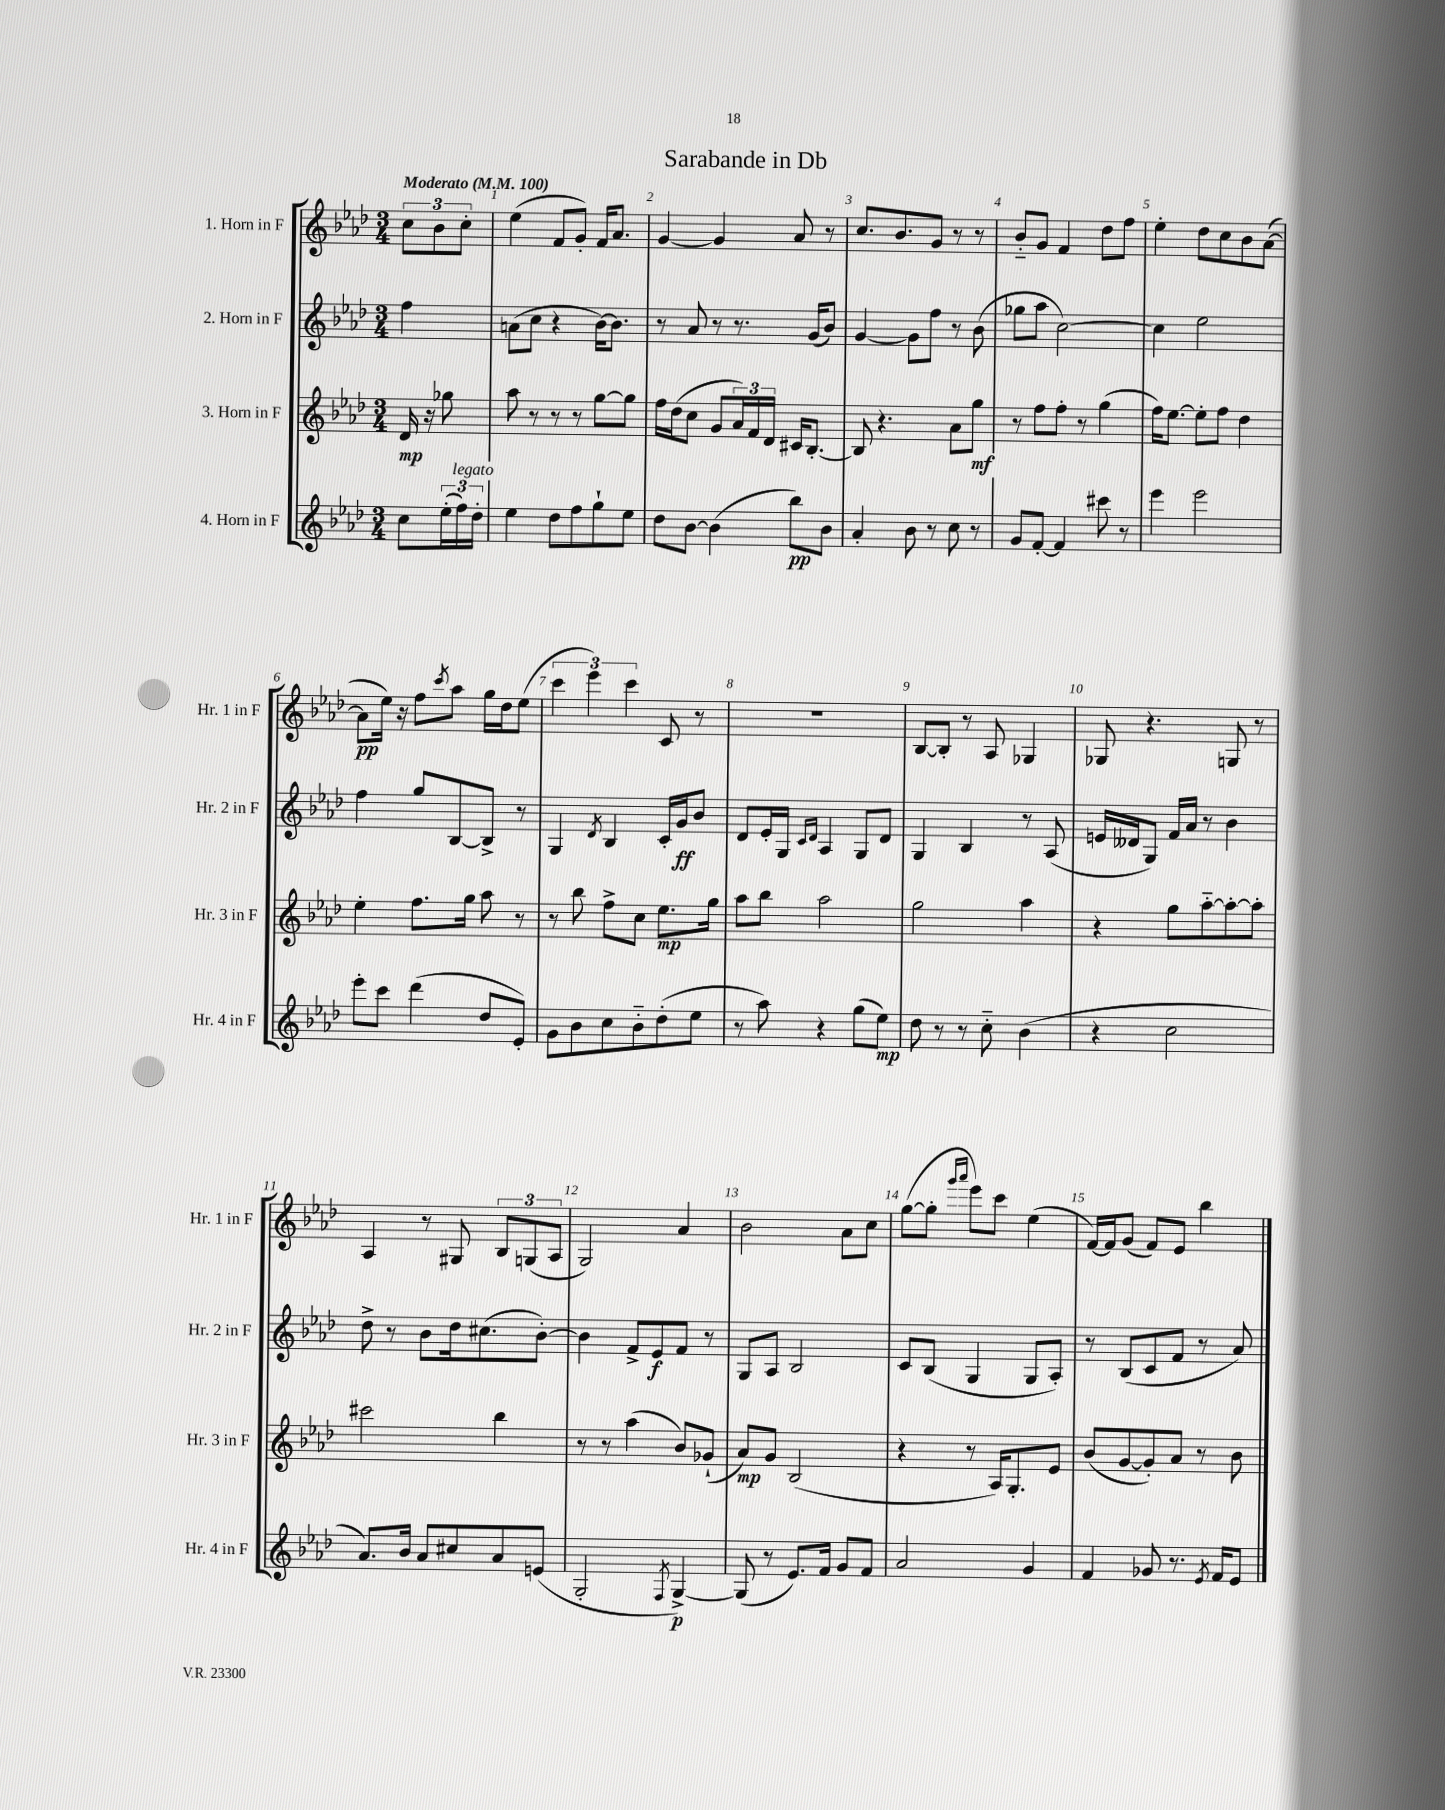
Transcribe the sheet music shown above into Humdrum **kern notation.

**kern	**kern	**kern	**kern
*staff4	*staff3	*staff2	*staff1
*clefG2	*clefG2	*clefG2	*clefG2
*k[b-e-a-d-]	*k[b-e-a-d-]	*k[b-e-a-d-]	*k[b-e-a-d-]
*M3/4	*M3/4	*M3/4	*M3/4
*MM100	*MM100	*MM100	*MM100
8cc	16d-	4ff	12cc
.	16r	.	.
.	.	.	12b-
(24ee-'	8gg-	.	.
24ff)	.	.	12cc'
24dd-'	.	.	.
=	=	=	=
4ee-	8aa-	(8a	(4ee-
.	8r	8cc	.
8dd-	8r	4r	8f
8ff	8r	.	8g')
8gg`	[8gg	[16b-)	16f
.	.	8.b-]	8.a-
8ee-	8gg]	.	.
=	=	=	=
8dd-	16ff	8r	[4g
.	(16dd-	.	.
[8b-	8cc	8a-	.
(4b-]	8g	8r	4g]
.	24a-)	8.r	.
.	24f	.	.
.	24d-	.	.
8bb-)	16c#	.	8a-
.	[8.B-'	(16g	.
8b-	.	8b-)	8r
=	=	=	=
4a-'	8B-]	[4g	8.cc
.	4.r	.	.
.	.	.	8.b-
8b-	.	8g]	.
8r	.	8ff	8g
8cc	8a-	8r	8r
8r	8gg	(8b-	8r
=	=	=	=
8g	8r	8gg-	8b-'~
[8f'	8ff	8aa-	8g
4f]	8ff'	[2cc)	4f
.	8r	.	.
8ccc#	(4gg	.	8dd-
8r	.	.	8ff
=	=	=	=
4eee-	16ff)	4cc]	4ee-'
.	[8.ee-	.	.
2eee-	8ee-']	2ee-	8dd-
.	8ff	.	8cc
.	4dd-	.	8b-
.	.	.	([8a-
=	=	=	=
8eee-'	4ee-'	4ff	8a-]
8ccc	.	.	16ee-)
.	.	.	16r
(4ddd-	8.ff	8gg	8ff
.	.	.	8qccc
.	.	[8B-	8aa-
.	16gg	.	.
8dd-	8aa-	8B-^]	16gg
.	.	.	16dd-
8e-')	8r	8r	(8ee-
=	=	=	=
8g	8r	4G	6ccc
8b-	8bb-	.	.
.	.	.	6eee-)
.	.	8qd-	.
8cc	8ff^	4B-	.
.	.	.	6ccc
8b-'~	8cc	.	.
(8dd-'	8.ee-	16c'	8c
.	.	16g	.
8ee-	.	8b-	8r
.	16gg	.	.
=	=	=	=
8r	8aa-	8d-	2.r
8aa-)	8bb-	16e-'	.
.	.	16G	.
.	.	16qqc	.
.	.	16qqd-	.
4r	2aa-	4A-	.
(8gg	.	8G	.
8ee-)	.	8d-	.
=	=	=	=
8dd-	2gg	4G	[8B-
8r	.	.	8B-']
8r	.	4B-	8r
8cc'~	.	.	8A-
(4b-	4aa-	8r	4G-
.	.	(8A-	.
=	=	=	=
4r	4r	16e	8G-
.	.	16d--	.
.	.	8G)	4.r
2cc	8gg	16f	.
.	.	16a-	.
.	[8aa-'~	8r	.
.	8aa-'_	4b-	8G
.	8aa-']	.	8r
=	=	=	=
8.a-)	2ccc#	8dd-^	4A-
.	.	8r	.
16b-	.	.	.
8a-	.	8b-	8r
8cc#	.	16dd-	8G#
.	.	(8.cc#	.
8a-	4bb-	.	12B-
.	.	.	(12G
(8e	.	[8b-')	.
.	.	.	12A-
=	=	=	=
2G'	8r	4b-]	2G)
.	8r	.	.
.	(4aa-	8f^	.
.	.	8e-	.
8qF	.	.	.
[4G^)	8b-)	8f	4a-
.	(8g-`	8r	.
=	=	=	=
(8G]	8a-)	8G	2b-
8r	8g	8A-	.
8.e-)	(2B-	2B-	.
16f	.	.	.
8g	.	.	8a-
8f	.	.	8cc
=	=	=	=
2a-	4r	8c	([8gg
.	.	(8B-	8gg']
.	.	.	16qqggg
.	.	.	16qqaaa-
.	8r	4G	8eee-)
.	16A-)	.	8ccc
.	8.G'	.	.
4g	.	8G	(4ee-
.	8e-	8A-')	.
=	=	=	=
4f	(8b-	8r	[16f)
.	.	.	16f]
.	[8g	(8B-	(8g
8g-	8g'])	8c	8f)
8.r	8a-	8f	8e-
.	8r	8r	4bb-
8qe-	.	.	.
16f	.	.	.
8e-	8b-	8a-)	.
==	==	==	==
*-	*-	*-	*-
